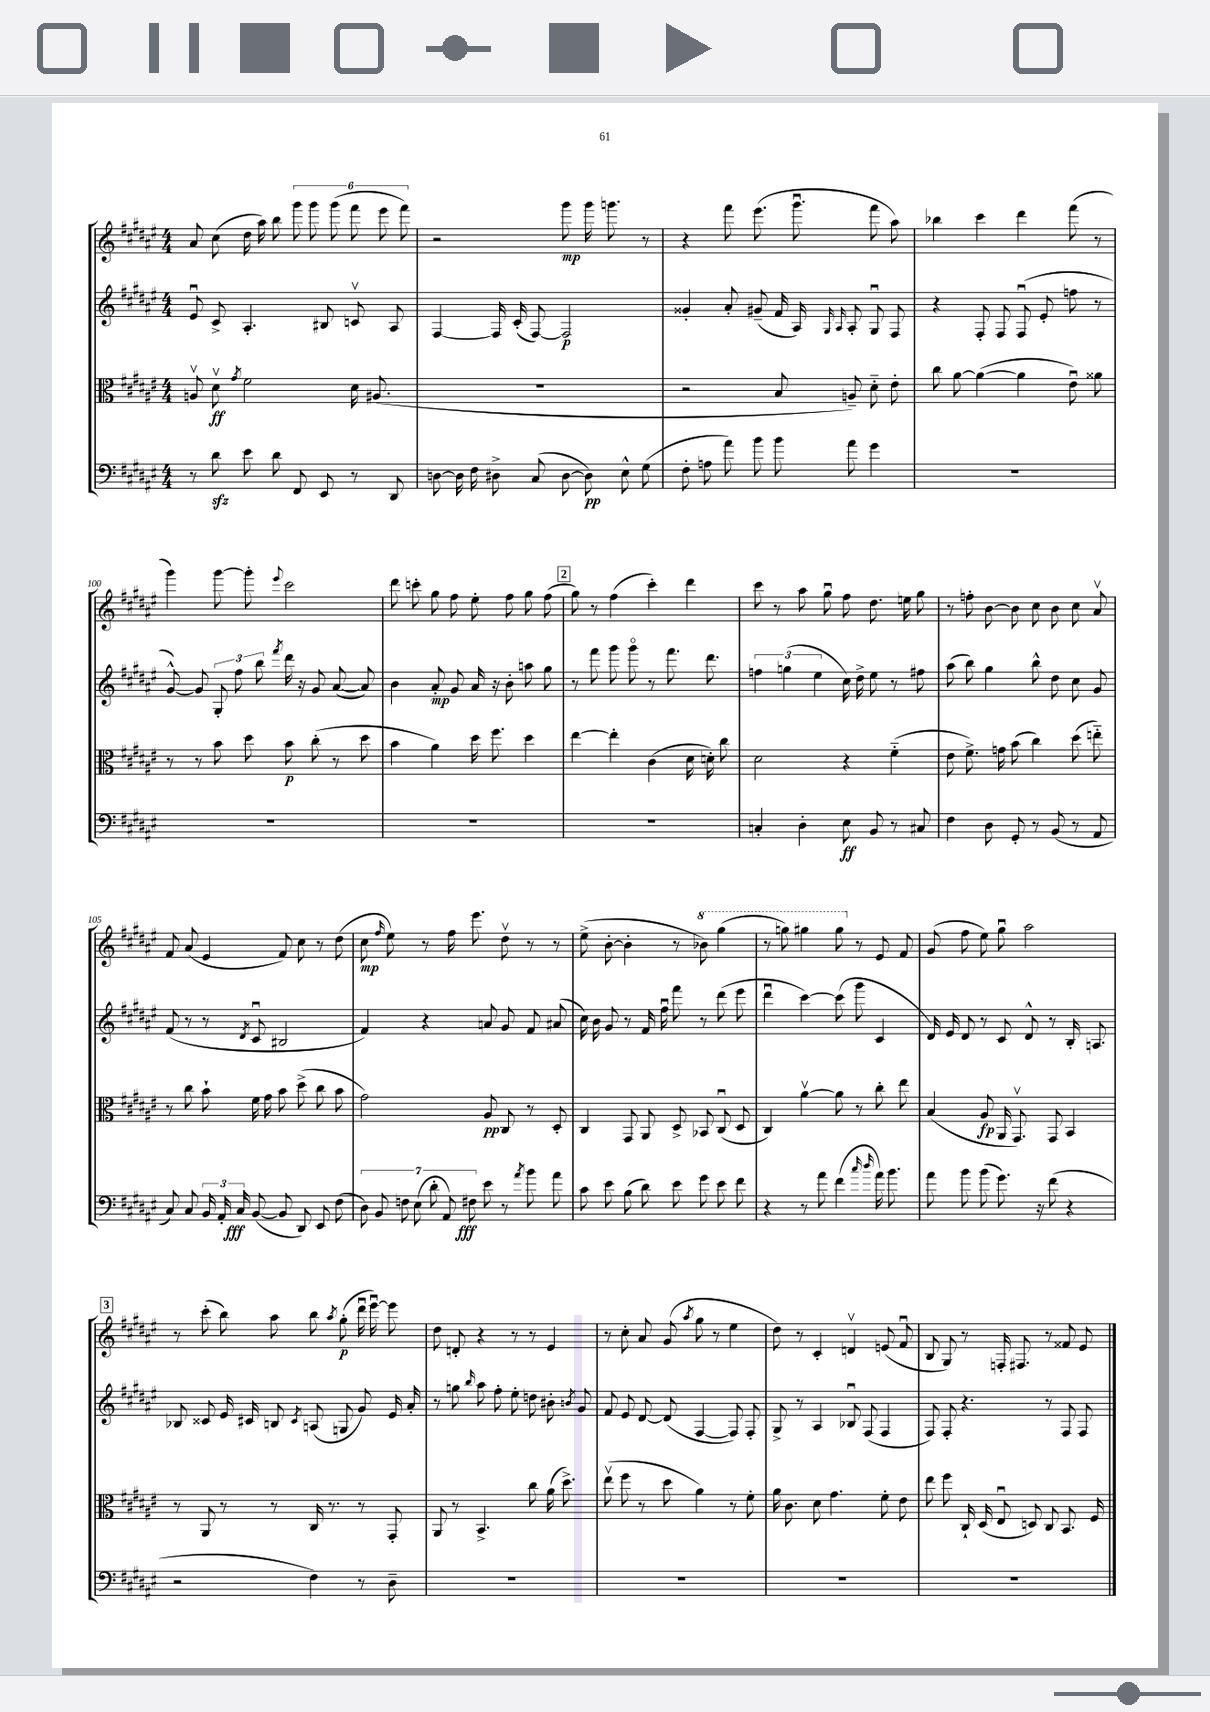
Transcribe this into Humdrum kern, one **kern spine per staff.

**kern	**kern	**kern	**kern
*staff4	*staff3	*staff2	*staff1
*clefF4	*clefC3	*clefG2	*clefG2
*k[f#c#g#d#a#e#]	*k[f#c#g#d#a#e#]	*k[f#c#g#d#a#e#]	*k[f#c#g#d#a#e#]
*M4/4	*M4/4	*M4/4	*M4/4
8r	8Av	8e#u	8a#
8d#	8d#v	8c#^	(8cc#
.	8qg#	.	.
8e#	2f#	4.A#'	16dd#
.	.	.	16aa#)
8d#	.	.	8bb
8FF#	.	.	12ggg#
.	.	.	12ggg#
8EE#	.	8B#	.
.	.	.	(12ggg#
8r	16d#	8cv	12fff#
.	(8.A#	.	.
.	.	.	12eee#
8DD#	.	8A#	.
.	.	.	12fff#)
=	=	=	=
[8D	1r	[4F#	2r
16D]	.	.	.
16F#	.	.	.
8D#^	.	16F#]	.
.	.	(16c#'	.
(8C#	.	[8F#)	.
[8D#	.	2F#]	8ggg#
8D#])	.	.	16ggg#
.	.	.	8.ggg
8E#^^	.	.	.
(8G#	.	.	8r
=	=	=	=
8F#'	2r	4g##'	4r
8A	.	.	.
8a#)	.	8a#'	8fff#
8b	.	(8g#~	(8.eee#
8b	8B	16f#	.
.	.	16A#)	8.ggg#u
.	.	16qqG#	.
.	.	16qqA#	.
8a#	8A~)	8A#'	.
4g#	8d#'~	8G#u	8fff#
.	8e#'	8F#	8aa#)
=	=	=	=
1r	8cc#	4r	4bb-
.	[8a#	.	.
.	(4a#_	8F#'	4ccc#
.	.	8F#	.
.	4a#]	(8F#u	4ddd#
.	.	8e#'	.
.	8e#u)	8ff	(8fff#
.	8a##	8r	8r
=	=	=	=
1r	8r	[8g#^^)	4ggg#)
.	8r	8g#]	.
.	8b	12G#'	[8ggg#
.	.	12ff#	.
.	8dd#	.	8ggg#']
.	.	12bb	.
.	.	8qfff#	8qqeee#
.	8b	16ddd#	2ccc#
.	.	16r	.
.	(8cc#'	8g#	.
.	8r	([8a#	.
.	8dd#	8a#])	.
=	=	=	=
1r	4b	4b	8ddd#
.	.	.	8ccc'
.	4a#)	8a#'	8gg#
.	.	8g#	8ff#
.	16dd#	16a#	8ee#'
.	8.ff#	16r	.
.	.	8b'	8ff#
.	4dd#	8aa	8gg#
.	.	8gg#	(8ff#
=	=	=	=
1r	[4ee#	8r	8gg#)
.	.	8fff#	8r
.	4ee#']	8ggg#	(4ff#
.	.	8ggg#o	.
.	(4c#	8r	4ccc#')
.	.	8.fff#	.
.	16d#	.	4ddd#
.	16d')	8.ddd#	.
.	8cc#	.	.
=	=	=	=
4C'	2d#	6ff	8ccc#
.	.	.	8r
.	.	(6gg	.
4D#'	.	.	8aa#
.	.	6ee#	.
.	.	.	8gg#u
8E#	4r	16cc#)	8ff#
.	.	16dd#^	.
8BB	.	8ee#	8.dd#
8r	(4f#'~	8r	.
.	.	.	16ee
8C#	.	8ff#	8gg#
=	=	=	=
4F#	8e#	(8aa#	8r
.	8.f#^)	8bb)	8ff'
8D#	.	4gg#	[8b
.	16g	.	.
8GG#'	(8b	.	8b]
8r	4cc#)	8bb^^	8cc#
(8BB	.	8dd#	8b
8r	(8dd#	8cc#	8cc#
8AA#	8ee'~)	8g#	8a#v
=	=	=	=
8C#)	8r	(8f#	8f#
8C#	8cc#	8r	(8a#
24BB	8b`	8r	4e#
24AA#'	.	.	.
24C#	.	.	.
.	.	8qd#	.
([8BB	16f#	8c#u	.
.	16g#	.	.
8BB]	8b	2B#	8f#)
8DD#)	(8dd#^	.	8cc#
8EE#	8cc#	.	8r
(8F#	8b	.	(8dd#
=	=	=	=
14D#)	2g#)	4f#)	8cc#
14BB	.	.	.
.	.	.	16qqff#
.	.	.	8ee#)
14F	.	.	.
(14E#	.	.	.
.	.	4r	8r
14d#'	.	.	.
14AA#)	.	.	.
.	.	.	16ff#
14F#	.	.	.
.	.	.	8.eee#
8e#	8A#	8a	.
8r	8C#	8g#	8dd#v
8qa#	.	.	.
8b	8r	8f#	8r
8a#	8D#'	(8a#	8r
=	=	=	=
8c#	4C#	16cc#)	(8ee#^
.	.	16b	.
8e#	.	8g#	[8b'
(8B	8GG#	8r	4b']
8d#)	8AA#	16f#	.
.	.	16ff#u	.
8e#	8D#^	8fff#	8r
8g#	8BB-	8r	8bb-)
8e#	(8C#u	(8ddd#	(4ggg#
8f#	8D#	8eee#	.
=	=	=	=
4r	4C#)	4ddd#u	8r
.	.	.	8ggg)
8r	[4a#v	[4ccc#)	4ggg#
8a#	.	.	.
(4f#	8a#]	(8ccc#]	8ggg#
.	8r	8ggg#	8r
16qqcc#	.	.	.
16qqdd#	.	.	.
16a#)	8cc#'	4c#	8e#
8.b	.	.	.
.	8ee#	.	8f#
=	=	=	=
8a#	(4B	16d#)	(8g#
.	.	16e#	.
8b	.	8d#	8ff#
(8b	8A#	8r	8ee#)
8.g#)	16AA#	8c#	8gg#u
.	8.GG#v)	.	.
.	.	8d#^^	2aa#
16r	.	.	.
(8f#	8GG#	8r	.
4r	4BB	16B'	.
.	.	8.A	.
=	=	=	=
2r	8r	8B-	8r
.	8AA#	8c##	(8ccc#'
.	8r	16e#	8bb)
.	.	16c#	.
.	8r	8B	8aa#
.	.	8qc#	.
4F#)	16C#	(8A	8bb
.	8.r	.	.
.	.	.	8qaa#
.	.	8G	(8gg#'
8r	8r	8g#)	16ddd#u
.	.	.	[16eee#u)
8D#~	8GG#'	16e#	8eee#]
.	.	16a#'	.
=	=	=	=
1r	8AA#	8r	8dd#
.	8r	8gg	8d'
.	.	16qqbb	.
.	4.BB^	8aa#	4r
.	.	8ff#'	.
.	.	8ee#'	8r
.	8cc#	8dd	8r
.	(16a#	8b#'	4e#
.	8.dd#^)	.	.
.	.	8qb	.
.	.	8g#	.
=	=	=	=
1r	(8ee#v	8f#	8r
.	8ff#	8e#	8cc#'
.	8r	[8d#	8a#
.	8dd#	(8d#]	(8g#
.	.	.	8qaa#
.	4a#)	[4F#	8gg#
.	.	.	8r
.	8r	8F#])	4ee#
.	8f#'	8F#'	.
=	=	=	=
1r	16a#	8G#^	8dd#)
.	8.c#	.	.
.	.	8r	8r
.	8d#	4A#	4c#'
.	4.g#	.	.
.	.	8B-u	4dv
.	.	(8F#	.
.	8f#'	4F#	(8e
.	8e#	.	8f#u
=	=	=	=
1r	8ee#	8F#)	8B
.	8ff#	8F#'	8G#)
.	16C#`	4.r	8r
.	(16D#	.	.
.	8E#u	.	16F'
.	.	.	8.F#
.	8D)	.	.
.	8C#	8r	8r
.	8.BB	8F#	8f##
.	.	8F#	8e#
.	16F#	.	.
==	==	==	==
*-	*-	*-	*-
